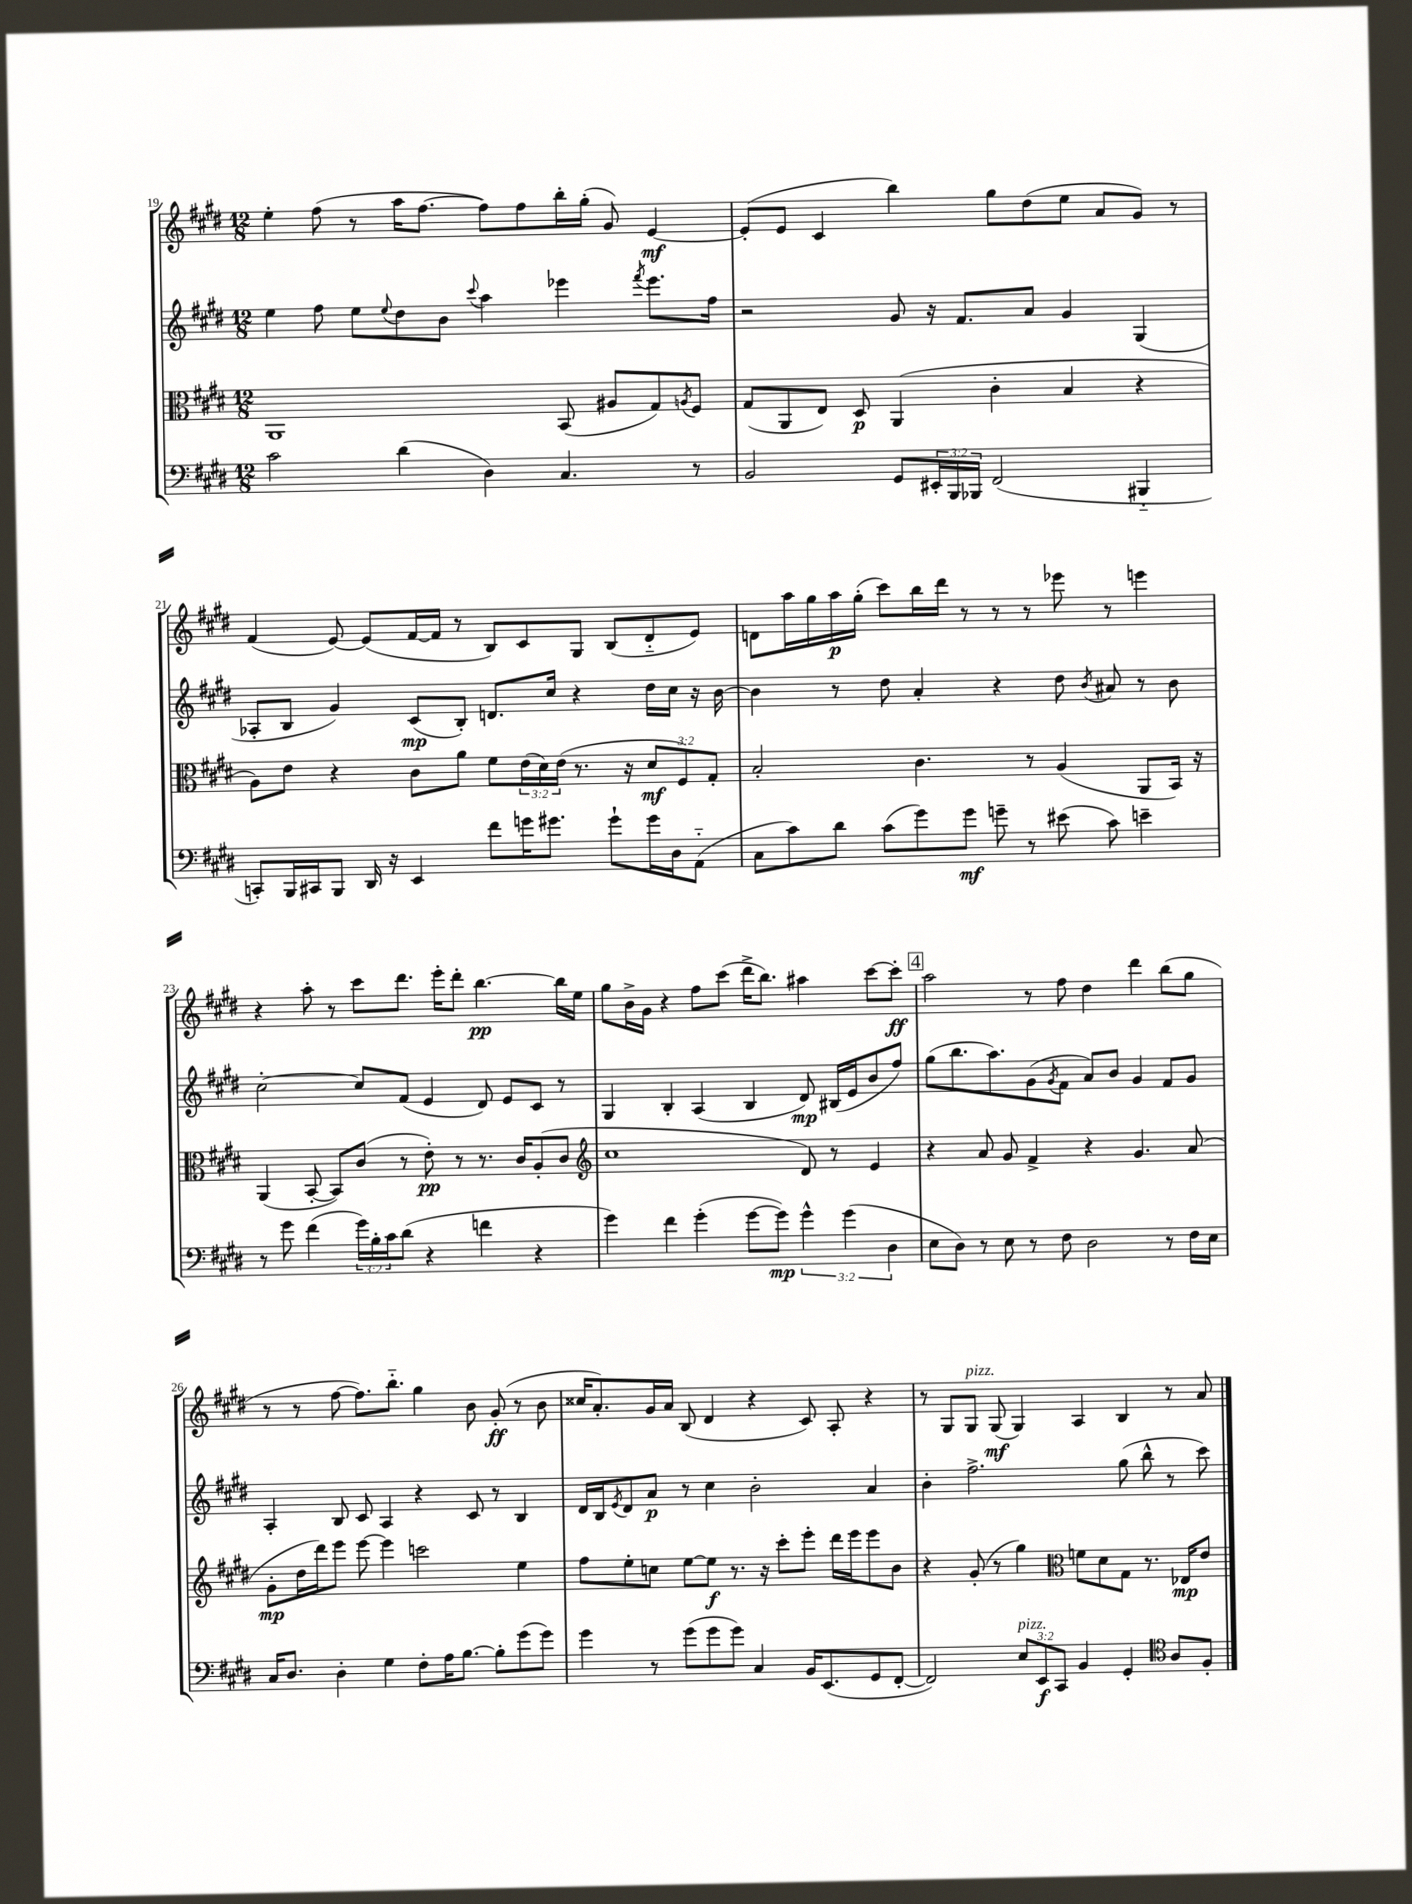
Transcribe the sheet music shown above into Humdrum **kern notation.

**kern	**dynam	**kern	**dynam	**kern	**dynam	**kern	**dynam
*part4	*part4	*part3	*part3	*part2	*part2	*part1	*part1
*staff4	*staff4	*staff3	*staff3	*staff2	*staff2	*staff1	*staff1
*clefF4	*	*clefC3	*	*clefG2	*	*clefG2	*
*k[f#c#g#d#]	*	*k[f#c#g#d#]	*	*k[f#c#g#d#]	*	*k[f#c#g#d#]	*
*M12/8	*	*M12/8	*	*M12/8	*	*M12/8	*
=19	=19	=19	=19	=19	=19	=19	=19
2c#\	.	1AA	.	4ee\	.	4ee'\	.
.	.	.	.	8ff#\	.	(8ff#\	.
.	.	.	.	8ee\L	.	8r	.
.	.	.	.	8qqee/	.	.	.
(4d#\	.	.	.	8dd#\	.	16aa\KL	.
.	.	.	.	.	.	[8.ff#\J	.
.	.	.	.	8b\J	.	.	.
.	.	.	.	8qqccc#/	.	.	.
4D#\)	.	.	.	4aa\	.	8ff#\L])	.
.	.	.	.	.	.	8ff#\	.
4.C#/	.	(8BB/	.	4eee-X\	.	16bb'\L	.
.	.	.	.	.	.	(16gg#'\JJ	.
.	.	8A#X/L	.	.	.	8g#/)	.
.	.	.	.	8qfff#/	.	.	.
.	.	8G#/)	.	8.eee-\L	.	[4e/	mf
.	.	8qAn/	.	.	.	.	.
8r	.	8F#/J	.	.	.	.	.
.	.	.	.	16ff#\Jk	.	.	.
=20	=20	=20	=20	=20	=20	=20	=20
2BB/	.	(8G#/L	.	2r	.	(8e'/L]	.
.	.	8AA/	.	.	.	8e/J	.
.	.	8E/J)	.	.	.	4c#/	.
.	.	8D#/	p	.	.	.	.
8GG#/L	.	(4AA/	.	8g#/	.	4bb\)	.
24EE#X'/L	.	.	.	16r	.	.	.
24BBB/	.	.	.	.	.	.	.
.	.	.	.	8.f#/L	.	.	.
24BBB-X/JJ	.	.	.	.	.	.	.
(2FF#/	.	4c#'\	.	.	.	8gg#\L	.
.	.	.	.	8a/J	.	(8dd#\	.
.	.	4B/	.	4g#/	.	8ee\J	.
.	.	.	.	.	.	8a/L	.
4BBB#X/	.	4r	.	(4G#/	.	8g#/J)	.
.	.	.	.	.	.	8r	.
!!LO:LB:g=z
=21	=21	=21	=21	=21	=21	=21	=21
8CCn'/L)	.	8A\L)	.	8A-X'/L	.	(4f#/	.
16BBB/L	.	8e\J	.	8B/J	.	.	.
16CC#X/J	.	.	.	.	.	.	.
8BBB/J	.	4r	.	4g#/)	.	[8e/)	.
16DD#/	.	.	.	.	.	(8e/L]	.
16r	.	.	.	.	.	.	.
4EE/	.	8c#\L	.	(8c#/L	mp	[16f#/L	.
.	.	.	.	.	.	16f#/JJ]	.
.	.	8a\J	.	8B'/J)	.	8r	.
8f#\L	.	8f#\L	.	8.dn/L	.	8B/L)	.
16gn\K	.	(24e\L	.	.	.	8c#/	.
.	.	24d#\)	.	.	.	.	.
8.g#X\J	.	.	.	16cc#/Jk	.	.	.
.	.	(24e\JJ	.	.	.	.	.
.	.	8.r	.	4r	.	8G#/J	.
8g#`\L	.	.	.	.	.	(8B/L	.
.	.	16r	.	.	.	.	.
16g#\L	.	12d#/L	mf	16dd#\LL	.	8d#/	.
16D#\J	.	.	.	16cc#\JJ	.	.	.
.	.	12F#/)	.	.	.	.	.
(8AA\J	.	.	.	16r	.	8e/J)	.
.	.	12G#'/J	.	.	.	.	.
.	.	.	.	[16b\	.	.	.
=22	=22	=22	=22	=22	=22	=22	=22
8C#\L	.	2B'/	.	4b\]	.	8dn\L	.
8c#\)	.	.	.	.	.	16aa\L	.
.	.	.	.	.	.	16gg#\	.
8d#\J	.	.	.	8r	.	16aa\	p
.	.	.	.	.	.	(16gg#'\JJ	.
(8c#\L	.	.	.	8dd#\	.	8ccc#\L)	.
8g#\)	.	4.c#\	.	4a'/	.	16bb\L	.
.	.	.	.	.	.	16ddd#\JJ	.
8g#\J	mf	.	.	.	.	8r	.
8gn~\	.	.	.	4r	.	8r	.
8r	.	8r	.	.	.	8r	.
(8e#X\	.	(4A/	.	8dd#\	.	8eee-X\	.
.	.	.	.	8qb/	.	.	.
8c#\)	.	.	.	8a#X/	.	8r	.
4en~\	.	8AA/L	.	8r	.	4eeen\	.
.	.	16BB/Jk)	.	8b\	.	.	.
.	.	16r	.	.	.	.	.
!!LO:LB:g=z
=23	=23	=23	=23	=23	=23	=23	=23
8r	.	(4AA/	.	[2cc#'\	.	4r	.
8g#\	.	.	.	.	.	.	.
(4f#\	.	[8BB'/	.	.	.	8aa'\	.
.	.	8BB/L])	.	.	.	8r	.
24g#\LL)	.	(8c#/J	.	8cc#/L]	.	8ccc#\L	.
24B'\	.	.	.	.	.	.	.
24c#\J	.	.	.	.	.	.	.
(8d#\J	.	8r	.	(8f#/J	.	8.ddd#\J	.
4r	.	8e'\)	pp	4e/	.	.	.
.	.	.	.	.	.	16eee'\KL	.
.	.	8r	.	.	.	8ddd#'\J	.
4fn\	.	8.r	.	8d#/)	.	[4.bb\	pp
.	.	.	.	8e/L	.	.	.
.	.	16c#/KL	.	.	.	.	.
4r	.	(8A'/	.	8c#/J	.	.	.
.	.	8c#/J	.	8r	.	16bb\LL]	.
.	.	.	.	.	.	16ee\JJ	.
=24	=24	=24	=24	=24	=24	=24	=24
*	*	*clefG2	*	*	*	*	*
4g#\)	.	1cc#	.	4G#/	.	8gg#\L	.
.	.	.	.	.	.	16b^\L	.
.	.	.	.	.	.	16g#\JJ	.
4f#\	.	.	.	4B'/	.	4r	.
(4g#'\	.	.	.	(4A/	.	8ff#\L	.
.	.	.	.	.	.	(8ccc#\J	.
[8g#\L	.	.	.	4B/	.	16ddd#^\KL	.
.	.	.	.	.	.	8.bb\J)	.
8g#\J])	mp	.	.	.	.	.	.
6g#^^\	.	8d#/)	.	8d#/)	mp	4aa#X\	.
.	.	8r	.	(16B#X/LL	.	.	.
(6g#\	.	.	.	.	.	.	.
.	.	.	.	16e/J	.	.	.
.	.	4e/	.	8b/	.	[8ccc#\L	.
6D#\	.	.	.	.	.	.	.
.	.	.	.	8ff#/J)	.	8ccc#'\J]	ff
!!LO:REH:place=s1:t=4
=25	=25	=25	=25	=25	=25	=25	=25
8E\L	.	4r	.	(8gg#\L	.	2aa\	.
8D#\J)	.	.	.	8.bb\	.	.	.
8r	.	8a/	.	.	.	.	.
.	.	.	.	8.aa\)	.	.	.
8E\	.	8g#/	.	.	.	.	.
8r	.	4f#^/	.	(8g#\	.	8r	.
.	.	.	.	8qg#/	.	.	.
8F#\	.	.	.	8f#\J	.	8ff#\	.
2D#\	.	4r	.	8a/L)	.	4dd#\	.
.	.	.	.	8b/J	.	.	.
.	.	4.g#/	.	4g#/	.	4ddd#\	.
8r	.	.	.	8f#/L	.	(8bb\L	.
16F#\LL	.	(8a/	.	8g#/J	.	8gg#\J	.
16E\JJ	.	.	.	.	.	.	.
!!LO:LB:g=z
=26	=26	=26	=26	=26	=26	=26	=26
16C#/KL	.	8g#'\L	mp	4A'/	.	8r	.
8.D#/J	.	.	.	.	.	.	.
.	.	16dd#\L	.	.	.	8r	.
.	.	16ddd#\J)	.	.	.	.	.
4D#'\	.	8eee\J	.	8B/	.	[8ff#\	.
.	.	[8eee\	.	8c#/	.	8.ff#\L])	.
4G#\	.	4eee\]	.	4A/	.	.	.
.	.	.	.	.	.	8.bb\J	.
8F#'\L	.	2cccn\	.	4r	.	4gg#\	.
16A\K	.	.	.	.	.	.	.
[8.B\J	.	.	.	.	.	.	.
.	.	.	.	8c#/	.	8b\	.
8B'\L]	.	.	.	8r	.	(8g#'/	ff
(8g#\	.	4ee\	.	4B/	.	8r	.
8g#\J)	.	.	.	.	.	8b\	.
=27	=27	=27	=27	=27	=27	=27	=27
4g#\	.	8ff#\L	.	16d#/LL	.	16cc##X/KL	.
.	.	.	.	16B/J	.	8.a'/)	.
.	.	.	.	8qe/	.	.	.
.	.	8ee'\	.	8d#/	.	.	.
8r	.	8ccn\J	.	8a/J	p	16g#/L	.
.	.	.	.	.	.	16a/JJ	.
(8g#\L	.	[8ee\L	.	8r	.	(8B/	.
8g#\	.	8ee\J]	f	4cc#\	.	4d#/	.
8g#\J)	.	8.r	.	.	.	.	.
4C#/	.	.	.	2b'\	.	4r	.
.	.	16r	.	.	.	.	.
.	.	8ccc#'\L	.	.	.	.	.
16BB/KL	.	8eee'\J	.	.	.	8c#/)	.
(8.EE/	.	.	.	.	.	.	.
.	.	16ddd#\LL	.	.	.	8A'/	.
.	.	16eee\J	.	.	.	.	.
8GG#/	.	8eee\	.	4a/	.	4r	.
[8FF#'/J	.	8b\J	.	.	.	.	.
=28	=28	=28	=28	=28	=28	=28	=28
2FF#/])	.	4r	.	4b'\	.	8r	.
.	.	.	.	.	.	8G#/L	.
!	!	!	!	!	!	!LO:TX:a:i:t=pizz.	!
.	.	(8g#'/	.	2.ff#^\	.	8G#/J	.
.	.	8r	.	.	.	(8G#/	mf
!LO:TX:a:i:t=pizz.	!	!	!	!	!	!	!
12E/L	.	4gg#\)	.	.	.	4G#/)	.
12EE/	f	.	.	.	.	.	.
12CC#/J	.	.	.	.	.	.	.
*	*	*clefC3	*	*	*	*	*
4BB/	.	8fn\L	.	.	.	4A/	.
.	.	8d#\	.	.	.	.	.
4GG#'/	.	8G#\J	.	(8gg#\	.	4B/	.
.	.	8.r	.	8bb^^\	.	.	.
*clefC4	*	*	*	*	*	*	*
8A/L	.	.	.	8r	.	8r	.
.	.	16E-X/KL	mp	.	.	.	.
8F#'/J	.	8e/J	.	8ccc#\)	.	8a/	.
==	==	==	==	==	==	==	==
*-	*-	*-	*-	*-	*-	*-	*-
